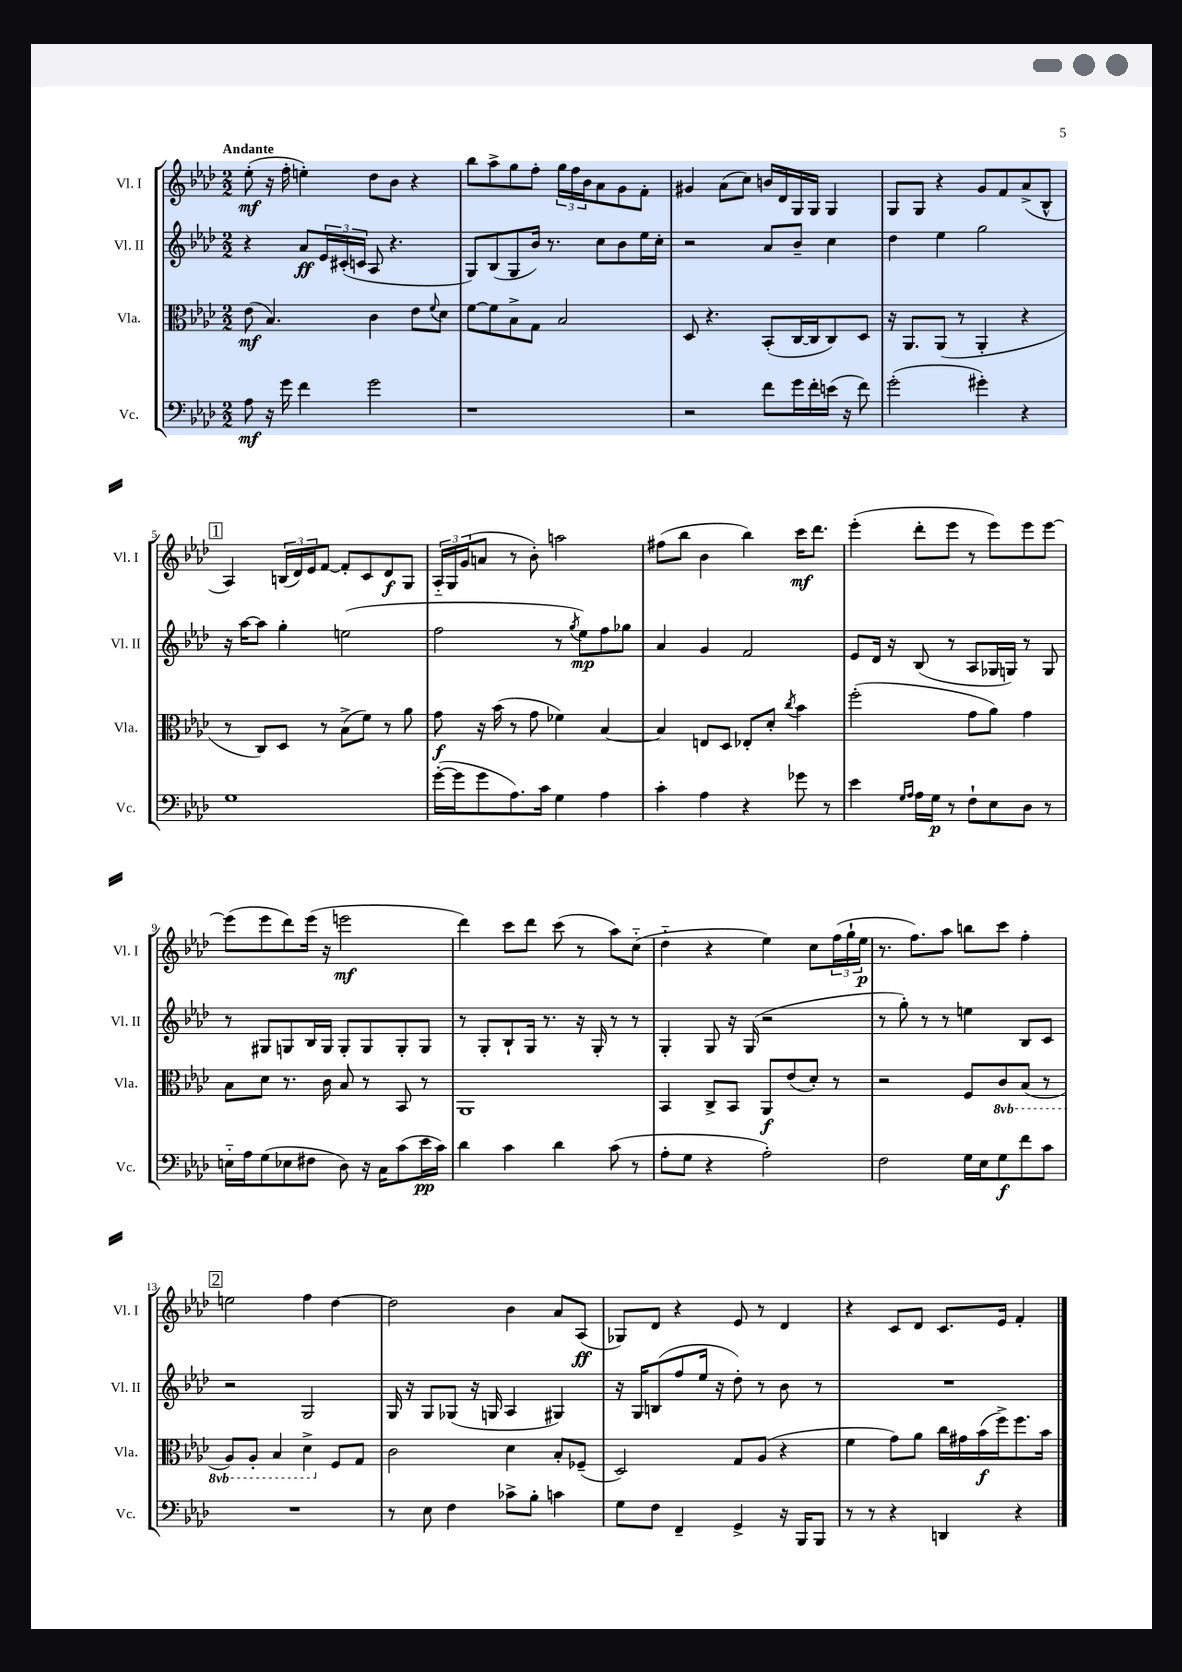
<<
\new StaffGroup <<
\new Staff = "s0" \with { instrumentName = "Vl. I" shortInstrumentName = "Vl. I" } {
    \clef treble \key aes \major \numericTimeSignature \time 2/2 \tempo "Andante"
    ees''8-.\mf( r16 f''16-. e''4-.) des''8 bes'8 r4 |
    bes''8 aes''8-> g''8 f''8-. \tuplet 3/2 { g''16 f''16 bes'16 } aes'8 g'8 f'8-. |
    gis'4 aes'8( c''8) b'16 des'16 g16 g16 g4 |
    g8 g8 r4 g'8 f'8 aes'8->( bes8-^ |
    \mark \markup { \box "1" } aes4) \tuplet 3/2 { b16( des'16) ees'16 } f'8~ f'8-. c'8 des'8\f g8 |
    \tuplet 3/2 { aes16-_ g16 g'16( } a'8 r8 bes'8-.) a''2 |
    fis''8( bes''8 bes'4 bes''4) c'''16\mf des'''8. |
    ees'''4-.( des'''8-. ees'''8 r8 ees'''8) ees'''8 ees'''8~ |
    ees'''8( ees'''8 des'''8) ees'''16( r16 e'''2\mf |
    des'''4) c'''8 des'''8 c'''8( r8 aes''8) c''8-_( |
    des''4-_ r4 ees''4) c''8 \tuplet 3/2 { f''16( g''16-! ees''16\p } |
    r8. f''8.) aes''8 b''8 c'''8 f''4-. |
    \mark \markup { \box "2" } e''2 f''4 des''4~ |
    des''2 bes'4 aes'8 aes8\ff( |
    ges8) des'8 r4 ees'8 r8 des'4 |
    r4 c'8 des'8 c'8. ees'16 f'4-. \bar "|." |
}
\new Staff = "s1" \with { instrumentName = "Vl. II" shortInstrumentName = "Vl. II" } {
    \clef treble \key aes \major \numericTimeSignature \time 2/2
    r4 aes'8\ff \tuplet 3/2 { ees'16 cis'16-.( c'16 } aes8 r4. |
    g8) bes8( g8 bes'16) r8. c''8 bes'8 ees''16 c''16-. |
    r2 aes'8 bes'8-- c''4 |
    des''4 ees''4 g''2 |
    \mark \markup { \box "1" } r16 aes''16~ aes''8 g''4-. e''2( |
    f''2 r8 \acciaccatura { g''8 } ees''8\mp) f''8 ges''8 |
    aes'4 g'4 f'2 |
    ees'8 des'16 r16 bes8( r8 aes8 ges16 g16) r8 g8 |
    r8 gis8 g8 bes16 g16 g8-. g8 g8-. g8 |
    r8 g8-. bes8-! g16 r8. r16 g16-. r8 r8 |
    g4-. g8 r16 g16( r2 |
    r8 g''8-.) r8 r8 e''4 bes8 c'8 |
    \mark \markup { \box "2" } r2 g2 |
    g16 r16 g8 ges8( r16 g16 aes4 gis4) |
    r16 g16 b8( f''8 ees''16 r16 des''8-.) r8 bes'8 r8 |
    R1 \bar "|." |
}
\new Staff = "s2" \with { instrumentName = "Vla." shortInstrumentName = "Vla." } {
    \clef alto \key aes \major \numericTimeSignature \time 2/2 \set Staff.ottavationMarkups = #ottavation-simple-ordinals
    ees'8\mf( bes4.) c'4 ees'8 \appoggiatura { f'8 } des'8 |
    f'8~ f'8 bes8-> g8 bes2 |
    des8 r4. bes,8-.( c16~ c16 c8) des8 |
    r16 aes,8. aes,8( r8 aes,4-. r4 |
    \mark \markup { \box "1" } r8 c8) des8 r8 bes8->( f'8) r8 aes'8 |
    g'8\f r16 bes'16( r8 g'8 fes'4) bes4~ |
    bes4 e8 des8 ees8-. des'8-. \acciaccatura { c''8 } bes'4 |
    f''2-.( g'8 aes'8) g'4 |
    bes8 des'8 r8. c'16 bes8 r8 bes,8 r8 |
    aes,1 |
    bes,4 c8-> bes,8 aes,8\f ees'8( des'8-.) r8 |
    r2 f8 \ottava #-1 c8 bes,8( r8 |
    \mark \markup { \box "2" } aes,8) aes,8-. bes,4 des4-> \ottava #0 f8 g8 |
    c'2 des'4 bes8-. fes8--( |
    des2) g8 aes8( r4 |
    f'4 g'8) aes'8 c''16 gis'16 bes'16\f( f''16->) f''8. bes'16 \bar "|." |
}
\new Staff = "s3" \with { instrumentName = "Vc." shortInstrumentName = "Vc." } {
    \clef bass \key aes \major \numericTimeSignature \time 2/2
    aes8\mf r16 g'16 f'4 g'2 |
    r1 |
    r2 f'8 g'16 f'16-. e'16( r16 f'8) |
    g'2-.( gis'4-.) r4 |
    \mark \markup { \box "1" } g1 |
    g'16~-.( g'16 g'8 aes8.) c'16 g4 aes4 |
    c'4-. aes4 r4 ges'8 r8 |
    ees'4 \grace { g16 aes16 } aes16 g16\p r8 f8-! ees8 des8 r8 |
    e16-_ aes16 g8( ees8 fis8 des8) r16 c16 c'8( ees'16\pp c'16) |
    des'4 c'4 des'4 c'8( r8 |
    aes8-. g8 r4 aes2-.) |
    f2 g16 ees16 g8\f f'8 c'8 |
    \mark \markup { \box "2" } R1 |
    r8 ees8 f4 ces'8-> bes8-. c'4 |
    g8 f8 f,4-- g,4-> r16 bes,,16 bes,,8 |
    r8 r8 r4 d,4 r4 \bar "|." |
}
>>
>>
